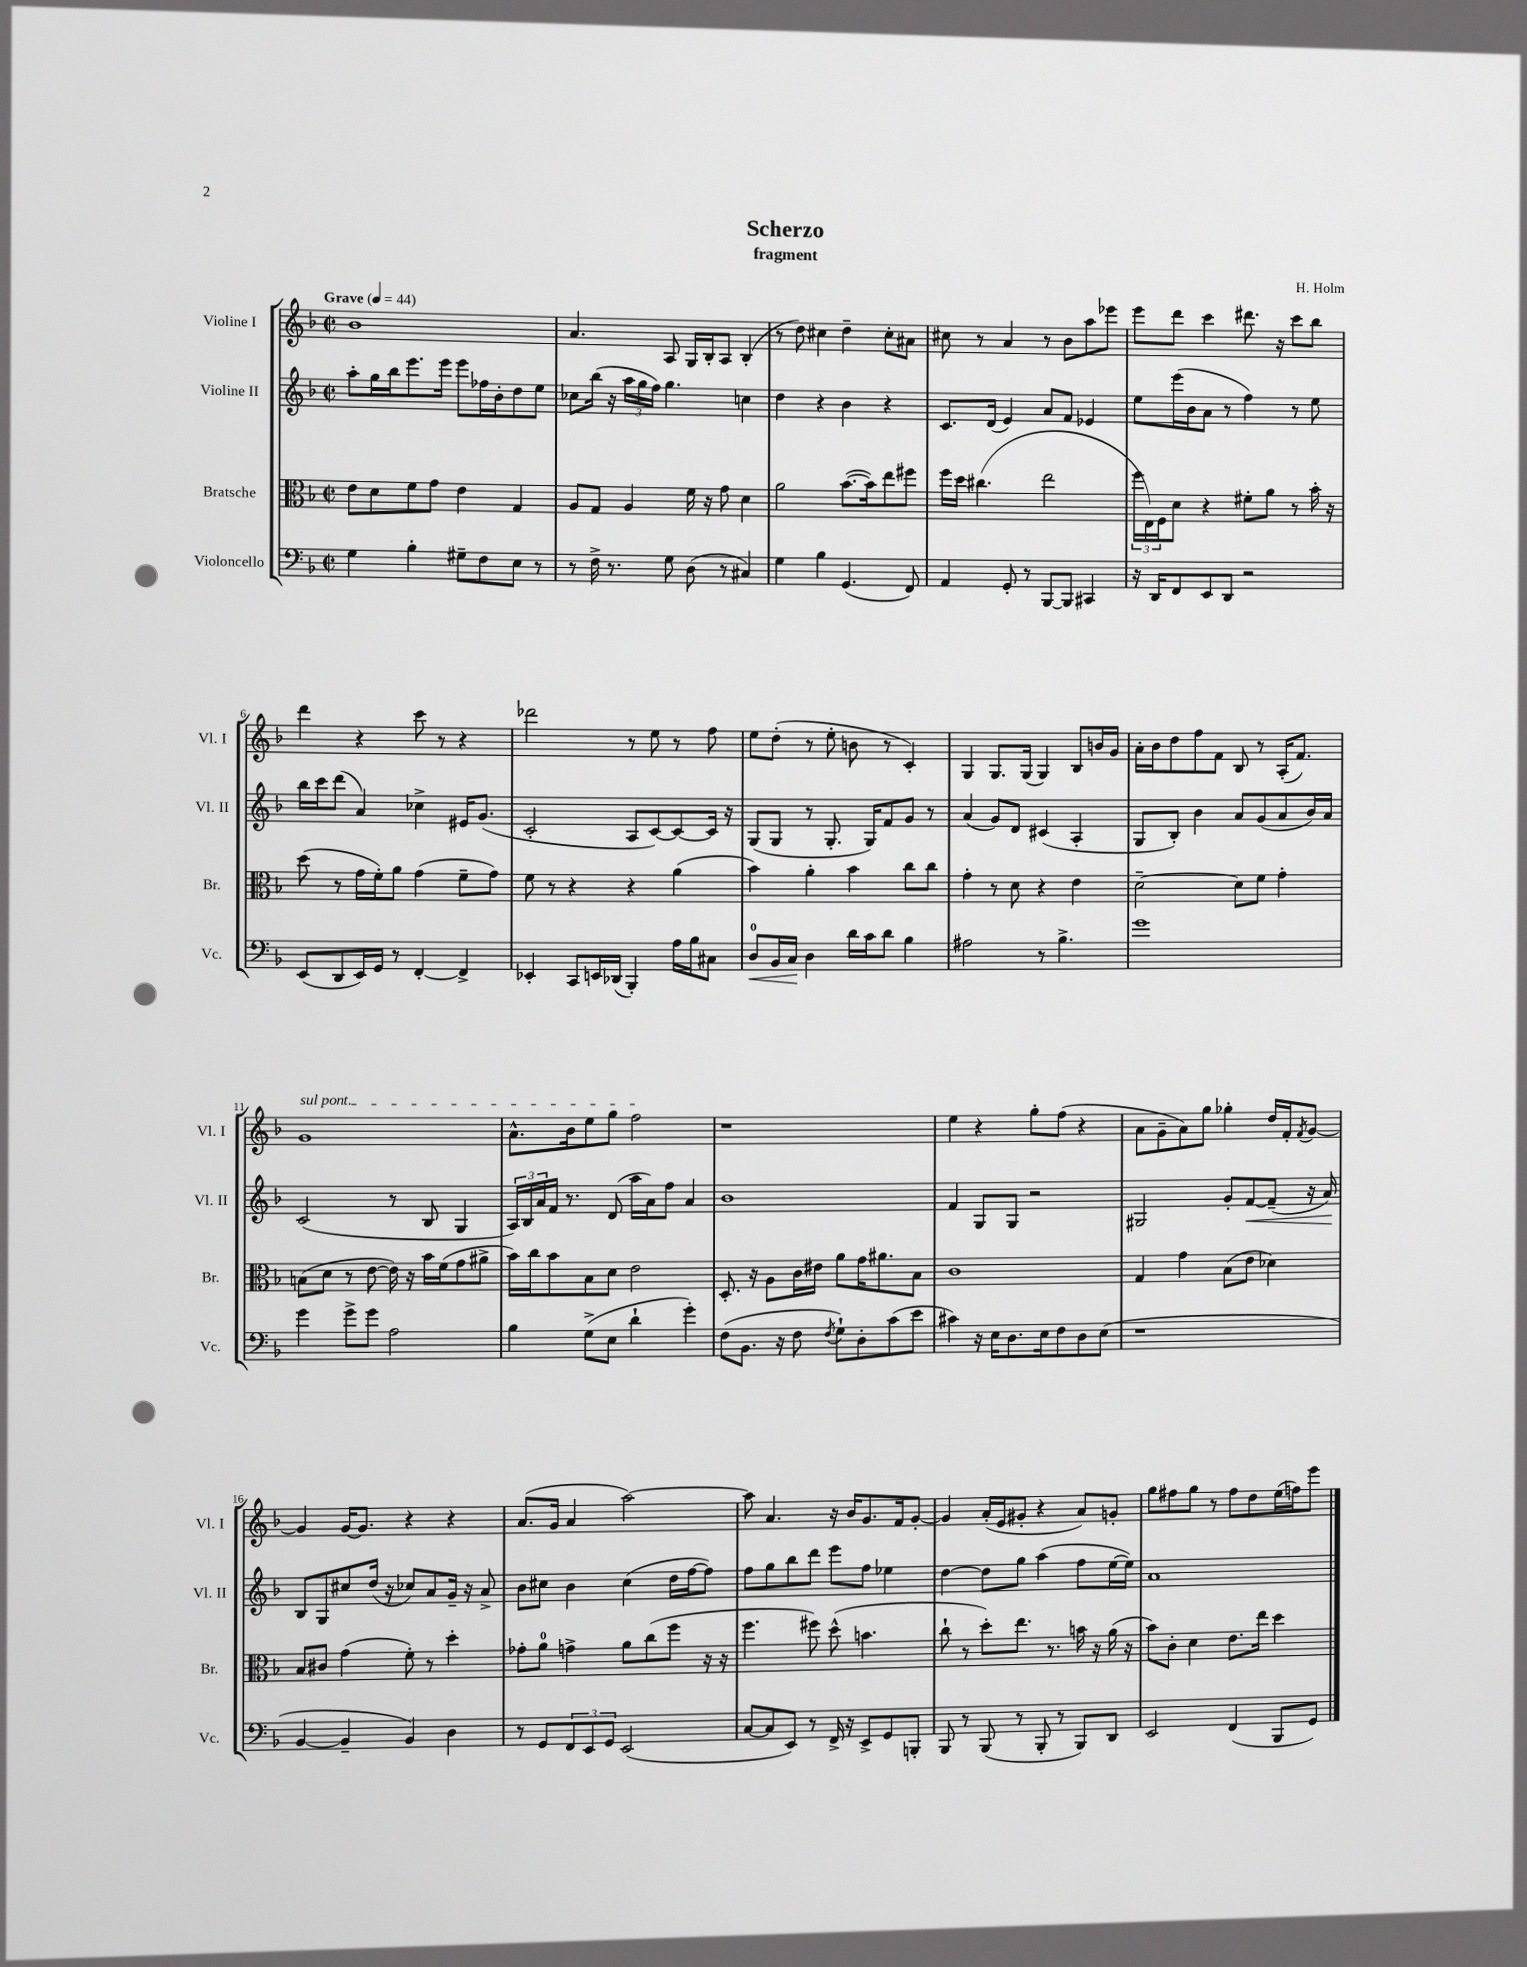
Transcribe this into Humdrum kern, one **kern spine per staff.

**kern	**kern	**kern	**kern
*staff4	*staff3	*staff2	*staff1
*clefF4	*clefC3	*clefG2	*clefG2
*k[b-]	*k[b-]	*k[b-]	*k[b-]
*M2/2	*M2/2	*M2/2	*M2/2
*met(c|)	*met(c|)	*met(c|)	*met(c|)
*MM44	*MM44	*MM44	*MM44
4G\	8e\L	8aa'\L	1b-
.	8d\	16gg\L	.
.	.	16bb-\J	.
4B-'\	8f\	8.eee\	.
.	8g\J	.	.
.	.	16eee\Jk	.
8G#~\L	4e\	8eee\L	.
8F\	.	16ff-\L	.
.	.	16b-'\J	.
8E\J	4G/	8dd\	.
8r	.	8ee\J	.
=	=	=	=
8r	8A/L	8cc-\L	4.a/
16F^\	8G/J	(16bb-\Jk	.
8.r	.	16r	.
.	4A/	24aa\LL	.
.	.	24gg\	.
.	.	24ff\JJ)	.
8G\	.	4.gg\	8A/
(8D\	16f\	.	16G/LL
.	16r	.	16B-'/J
8r	8g\	.	8A/J
4C#/)	4d\	4cc\	(4B-'/
=	=	=	=
4G\	2a\	4dd\	8r
.	.	.	8dd\)
4B-\	.	4r	4cc#\
(4.GG/	([8.b-\L	4b-\	4dd~\
.	16b-\]k)	.	.
.	8ee\	4r	8cc#'\L
8FF/)	8ff#\J	.	8a#\J
=	=	=	=
4AA/	16ff\LL	8.c/L	8cc#\
.	16dd\JJ	.	.
.	(4.cc#\	.	8r
.	.	(16d/Jk	.
8GG'/	.	4e/)	4a/
8r	.	.	.
[8BBB-/L	2ee\	8a/L	8r
8BBB-/]J	.	8f/J	8b-\L
4CC#/	.	4e-/	8aa\
.	.	.	8eee-\J
=	=	=	=
16r	24ff\LL	8ee\L	8eee\L
.	24E\)	.	.
16DD/LK	.	.	.
.	24F\J	.	.
8FF/	8d\J	(16eee\L	8ddd\J
.	.	16b-\J	.
8EE/	4r	8a\J	4ccc\
8DD/J	.	8r	.
2r	8f#'\L	4ff\)	8.ddd#\
.	8a\J	.	.
.	.	.	16r
.	8r	8r	8ccc\L
.	16b-'\	8ee\	8bb-\J
.	16r	.	.
=	=	=	=
(8EE/L	(8dd\	16bb-\LL	4ddd\
.	.	16ccc\J	.
8DD/	8r	(8ddd\J	.
16EE/L)	16g\LL	4a/)	4r
16GG/JJ	16f'\J)	.	.
8r	8a\J	.	.
[4FF'/	(4g\	4cc-^\	8ccc\
.	.	.	8r
4FF^/]	8f~\L	16e#/LK	4r
.	.	(8.g/J	.
.	8g\J)	.	.
=	=	=	=
4EE-'/	8f\	2c'/	2ddd-\
.	8r	.	.
8CC/L	4r	.	.
16EE/L	.	.	.
(16DD-/JJ	.	.	.
4BBB-'/)	4r	8A/L	8r
.	.	[8c/)	8ee\
16A\LL	(4a\	8c/_	8r
16B-\J	.	.	.
8C#\J	.	16c/]Jk	8ff\
.	.	16r	.
=	=	=	=
8D/L	4b-\)	(8G/L	8ee\L
16BB-/L	.	8G/J	(8dd'\J
16C/JJ	.	.	.
4D\	4a'\	8r	8r
.	.	8.G'/	8ee'\
16d\LL	4b-\	.	8b\
16c\J	.	16G/LK)	.
8d\J	.	8f/	8r
4B-\	8cc\L	8g/J	4c'/)
.	8cc\J	8r	.
=	=	=	=
2A#\	4g'\	(4a/	4G/
.	8r	8g/L)	8.G/L
.	8d\	8d/J	.
.	.	.	(16G/Jk
8r	4r	(4c#/	4G/)
4.B-^\	.	.	.
.	4e\	4A'/	8B-/L
.	.	.	16b/L
.	.	.	16g/JJ
=	=	=	=
1g	[2d~\	8G/L	16a'\LL
.	.	.	16b-\J
.	.	8B-'/J)	8dd\
.	.	4b-\	8ff\
.	.	.	8f\J
.	8d\]L	8a/L	8B-/
.	8f\J	(8g/	8r
.	4g'\	8a/	(16A'/LK
.	.	.	8.f/J)
.	.	16b-/L)	.
.	.	16a/JJ	.
=	=	=	=
4g\	(8B\L	(2c/	1g
.	8d\J	.	.
8g^\L	8r	.	.
8g\J	[8e\	.	.
2A\	16e\])	8r	.
.	16r	.	.
.	16b-\LL	8B-/	.
.	(16f\J	.	.
.	8g\	4G/	.
.	8a#^\J	.	.
=	=	=	=
4B-\	16b-\LL)	24A/LL)	8.a^^\L
.	.	24B-/	.
.	16cc\J	.	.
.	.	24a/	.
.	8b-\	16f/JJ	.
.	.	8.r	16b-\k
(8G^\L	8B-\	.	8ee\
8E\J	8d\J	(8d/	8gg\J
4d`\	2e\	16aa\LL	2ff\
.	.	16a\J)	.
.	.	8ff\J	.
4g'\)	.	4a/	.
=	=	=	=
(8F\L	8.D'/	1b-	1r
8.BB-\J	.	.	.
.	16r	.	.
.	8A\L	.	.
16r	.	.	.
8F\	16c\L	.	.
.	16e#\JJ	.	.
8qF/	.	.	.
8G`\L)	8a\L	.	.
8D'\	16g\K	.	.
.	8.a#\	.	.
(8c\	.	.	.
8e\J	8B-\J	.	.
=	=	=	=
4c#\)	1c	4f/	4ee\
16r	.	8G/L	4r
16E\LK	.	.	.
8.D\	.	8G/J	.
.	.	2r	8gg'\L
16E\k	.	.	.
8F\	.	.	(8ff\J
8D\	.	.	4r
(8E\J	.	.	.
=	=	=	=
1r	4G/	2G#/	8a\L
.	.	.	8g~\
.	4g\	.	8a\)
.	.	.	8gg\J
.	(8B-\L	8g'/L	4gg-'\
.	8e\J	[8f/	.
.	4d-\)	(8f~/]J	16dd/LL
.	.	.	16f'/J
.	.	.	8qf/
.	.	16r	[8g/J
.	.	16a/)	.
=	=	=	=
[4BB-/	8B-/L	8B-/L	4g/]
.	8c#/J	8G/	.
4BB-~/]	(4g\	8cc#/	[16g/LK
.	.	.	8.g/]J
.	.	(16dd/Jk	.
.	.	16r	.
4BB-/)	8f'\)	8cc-/L)	4r
.	8r	8a/	.
4D\	4dd'\	16g~/Jk	4r
.	.	16r	.
.	.	8a^/	.
=	=	=	=
8r	8g-'\L	8b-\L	(8.a/L
8GG/L	8a\J	8cc#\J	.
.	.	.	16g/Jk
12FF/	4g^\	4b-\	4a/
12EE/	.	.	.
12GG/J	.	.	.
(2EE/	8a\L	(4cc#\	[2aa\)
.	(8cc\	.	.
.	8ff\J	16dd\LL	.
.	.	[16ff\J	.
.	16r	8ff\]J)	.
.	16r	.	.
=	=	=	=
[8C/L	4.ff\	8ff\L	8aa\]
8C/]	.	8gg\	4.a/
8EE/J)	.	8bb-\	.
8r	8ff#\)	8ddd\J	.
16FF^/	(8dd^^\	8eee\L	16r
16r	.	.	16b-/LK
8EE^/L	4.b\	8ff\J	8.g/
8GG/	.	4ee-\	.
.	.	.	16f/k
8BBB'/J	.	.	[8g'/J
=	=	=	=
8BBB-/	8cc`\	[4dd\	4g/]
8r	8r	.	.
(8BBB-/	8dd'\L)	8dd\]L	(16a'/LL
.	.	.	16e/J
8r	8.ee\J	8gg\J	8g#'/J
8BBB-'/	.	(4aa\	4r
.	8.r	.	.
8r	.	.	.
8BBB-/L)	16b\	8ff\L	8a/L)
.	16r	.	.
8DD/J	(16a\	[16ee\L	8g'/J
.	16r	16ee\]JJ)	.
=	=	=	=
2EE/	8b-\L)	1a	8gg\L
.	8c'\J	.	8ff#\
.	4d\	.	8gg\J
.	.	.	8r
(4FF/	8.e\L	.	8ff#\L
.	.	.	8dd\
.	16ee\Jk	.	.
8BBB-/L	4dd\	.	(16ee\L
.	.	.	16ff\J)
8GG/J)	.	.	8eee\J
==	==	==	==
*-	*-	*-	*-
